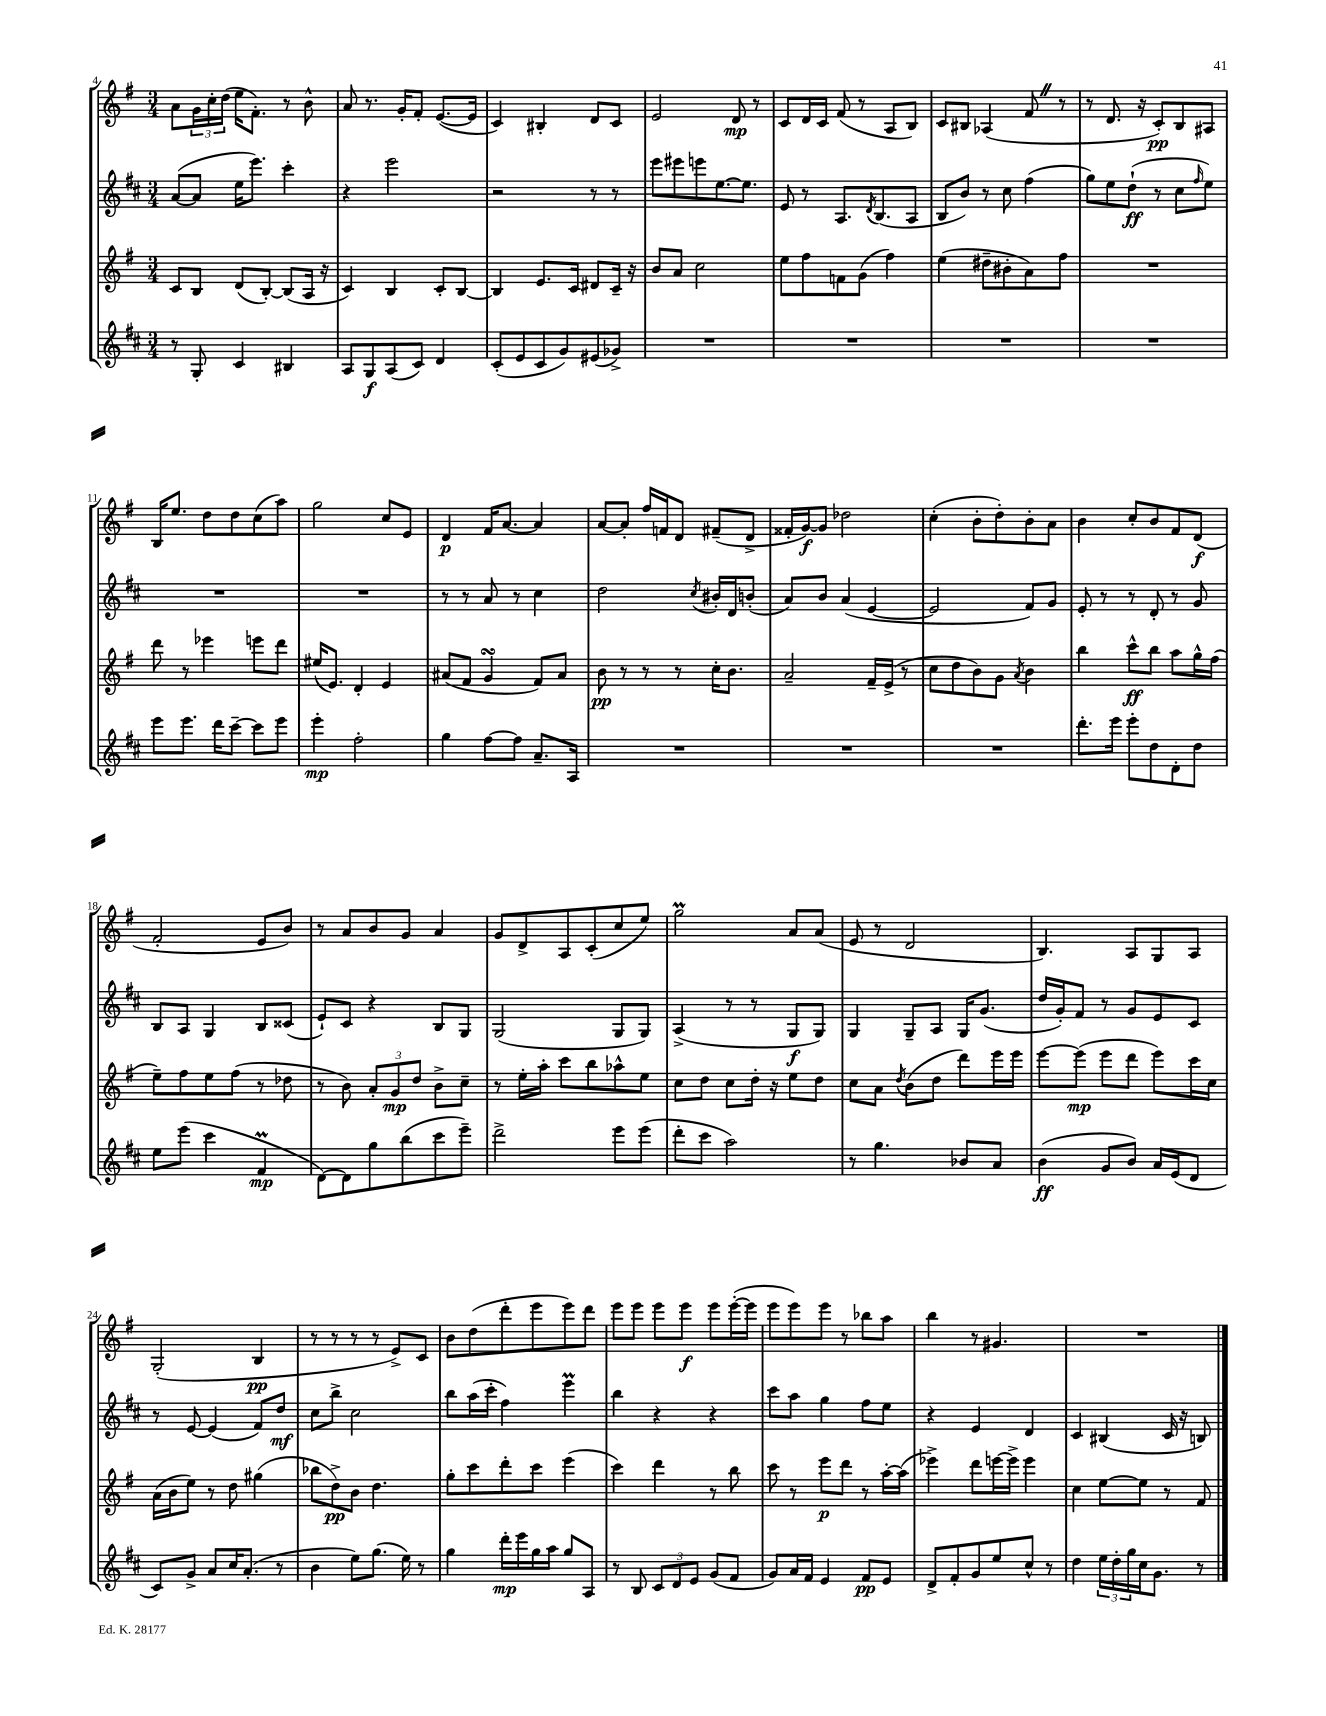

**kern	**kern	**kern	**kern
*staff4	*staff3	*staff2	*staff1
*clefG2	*clefG2	*clefG2	*clefG2
*k[f#c#]	*k[f#]	*k[f#c#]	*k[f#]
*M3/4	*M3/4	*M3/4	*M3/4
8r	8c	([8a	8a
8G'	8B	8a]	24g
.	.	.	24cc'
.	.	.	(24dd
4c#	(8d	16ee	16ee
.	.	8.eee)	8.f#')
.	[8B')	.	.
4B#	(8B]	4ccc#'	8r
.	16A	.	8b^^
.	16r	.	.
=	=	=	=
8A	4c)	4r	8a
8G	.	.	8.r
(8A	4B	2eee	.
.	.	.	16g'
8c#)	.	.	8f#'
4d	8c'	.	([8.e
.	[8B	.	.
.	.	.	16e]
=	=	=	=
(8c#'	4B]	2r	4c)
8e	.	.	.
8c#	8.e	.	4B#'
8g)	.	.	.
.	16c	.	.
(8e#	8d#	8r	8d
8g-^)	16c~	8r	8c
.	16r	.	.
=	=	=	=
2.r	8b	8eee	2e
.	8a	8eee#	.
.	2cc	8eee	.
.	.	[8.ee	.
.	.	.	8d
.	.	8.ee]	.
.	.	.	8r
=	=	=	=
2.r	8ee	8e	8c
.	8ff#	8r	16d
.	.	.	16c
.	8f	8.A	(8f#
.	(8g	.	8r
.	.	8qd	.
.	.	(8.B	.
.	4ff#)	.	8A
.	.	8A	8B)
=	=	=	=
2.r	(4ee	8B	8c
.	.	8b)	8B#
.	8dd#~	8r	(4A-
.	8b#'	8cc#	.
.	8a)	(4ff#	8f#
.	8ff#	.	8r
=	=	=	=
2.r	2.r	8gg)	8r
.	.	8ee	8.d
.	.	(8dd`	.
.	.	.	16r
.	.	8r	8c')
.	.	8cc#	8B
.	.	16qqff#	.
.	.	8ee)	8A#
=	=	=	=
8eee	8ddd	2.r	16B
.	.	.	8.ee
8.eee	8r	.	.
.	4eee-	.	8dd
16ddd	.	.	.
[8ccc#~	.	.	8dd
8ccc#]	8eee	.	(8cc
8eee	8ddd	.	8aa)
=	=	=	=
4eee'	(16ee#	2.r	2gg
.	8.e)	.	.
2ff#'	4d'	.	.
.	4e	.	8cc
.	.	.	8e
=	=	=	=
4gg	(8a#	8r	4d
.	8f#	8r	.
[8ff#	4g	8a	16f#
.	.	.	[8.a
8ff#]	.	8r	.
8.a~	8f#)	4cc#	4a]
.	8a#	.	.
16A	.	.	.
=	=	=	=
2.r	8b	2dd	[8a
.	8r	.	8a']
.	8r	.	16ff#
.	.	.	16f
.	8r	.	8d
.	.	8qcc#	.
.	16cc'	16b#'	(8f#~
.	8.b	16d	.
.	.	(8b'	8d^
=	=	=	=
2.r	2a~	8a)	16f##'
.	.	.	[16g)
.	.	8b	8g]
.	.	(4a	2dd-
.	16f#~	[4e	.
.	(16e^	.	.
.	8r	.	.
=	=	=	=
2.r	8cc	2e]	(4cc'
.	8dd	.	.
.	8b)	.	8b'
.	8g	.	8dd')
.	8qa	.	.
.	4b	8f#)	8b'
.	.	8g	8a
=	=	=	=
8.ddd'	4bb	8e'	4b
.	.	8r	.
16eee	.	.	.
8eee'	8ccc^^	8r	8cc'
8dd	8bb	8d'	8b
8d'	8aa	8r	8f#
8dd	16gg^^	8g	(8d
.	(16ff#	.	.
=	=	=	=
8ee	8ee~)	8B	2f#'
(8eee	8ff#	8A	.
4ccc#	8ee	4G	.
.	(8ff#	.	.
4f#	8r	8B	8e
.	8dd-	(8c##	8b)
=	=	=	=
[8d)	8r	8e`)	8r
8d]	8b)	8c#	8a
8gg	12a'	4r	8b
.	12g	.	.
(8bb	.	.	8g
.	12dd	.	.
8ccc#	8b^	8B	4a
8eee~)	8cc~	8G	.
=	=	=	=
2ddd^	8r	(2G	8g
.	16ee'	.	8d^
.	16aa'	.	.
.	8ccc	.	8A
.	8bb	.	(8c'
8eee	8aa-^^	8G	8cc
(8eee	8ee	8G)	8ee)
=	=	=	=
8ddd'	8cc	(4A^	2gg
8ccc#	8dd	.	.
2aa)	8cc	8r	.
.	16dd'	8r	.
.	16r	.	.
.	8ee	8G	8a
.	8dd	8G)	(8a
=	=	=	=
8r	8cc	4G	8e
4.gg	8a	.	8r
.	8qdd	.	.
.	(8b	8G~	2d
.	8dd	8A	.
8b-	8ddd)	16G	.
.	.	(8.g	.
8a	16eee	.	.
.	16eee	.	.
=	=	=	=
(4b	[8eee	16dd	4.B)
.	.	16g')	.
.	(8eee]	8f#	.
8g	8eee	8r	.
8b)	8ddd	8g	8A
16a	8eee)	8e	8G
(16e	.	.	.
8d	16ccc	8c#	8A
.	16cc	.	.
=	=	=	=
8c#)	(16a	8r	(2G'
.	16b	.	.
8g^	8ee)	[8e	.
8a	8r	(4e]	.
16cc#	8dd	.	.
(8.a'	.	.	.
.	(4gg#	8f#)	4B
8r	.	8dd	.
=	=	=	=
4b	8bb-	8cc#	8r
.	8dd^)	8bb^	8r
8ee)	8b	2cc#	8r
(8.gg	4.dd	.	8r
.	.	.	8e^)
16ee)	.	.	.
8r	.	.	8c
=	=	=	=
4gg	8gg'	8bb	8b
.	8ccc	(16aa	(8dd
.	.	16ccc#'	.
16ddd'	8ddd'	4ff#)	8ddd'
16eee	.	.	.
16gg	8ccc	.	8eee
16aa	.	.	.
8gg	(4eee	4eee	8eee)
8A	.	.	8ddd
=	=	=	=
8r	4ccc)	4bb	8eee
8B	.	.	8eee
12c#	4ddd	4r	8eee
12d	.	.	.
.	.	.	8eee
12e	.	.	.
(8g	8r	4r	8eee
8f#	8bb	.	([16eee'
.	.	.	16eee]
=	=	=	=
8g)	8ccc	8ccc#	8eee
16a	8r	8aa	8eee)
16f#	.	.	.
4e	8eee	4gg	8eee
.	8ddd	.	8r
8f#	8r	8ff#	8bb-
8e	[16aa'	8ee	8aa
.	(16aa]	.	.
=	=	=	=
8d^	4eee-^)	4r	4bb
8f#'	.	.	.
8g	8ddd	4e	8r
8ee	[16eee	.	4.g#
.	16eee^]	.	.
8cc#^^	4eee	4d	.
8r	.	.	.
=	=	=	=
4dd	4cc	4c#	2.r
24ee	[8ee	(4B#	.
24dd'	.	.	.
24gg	.	.	.
16cc#	8ee]	.	.
8.g	.	.	.
.	8r	16c#	.
.	.	16r	.
8r	8f#	8B)	.
==	==	==	==
*-	*-	*-	*-
